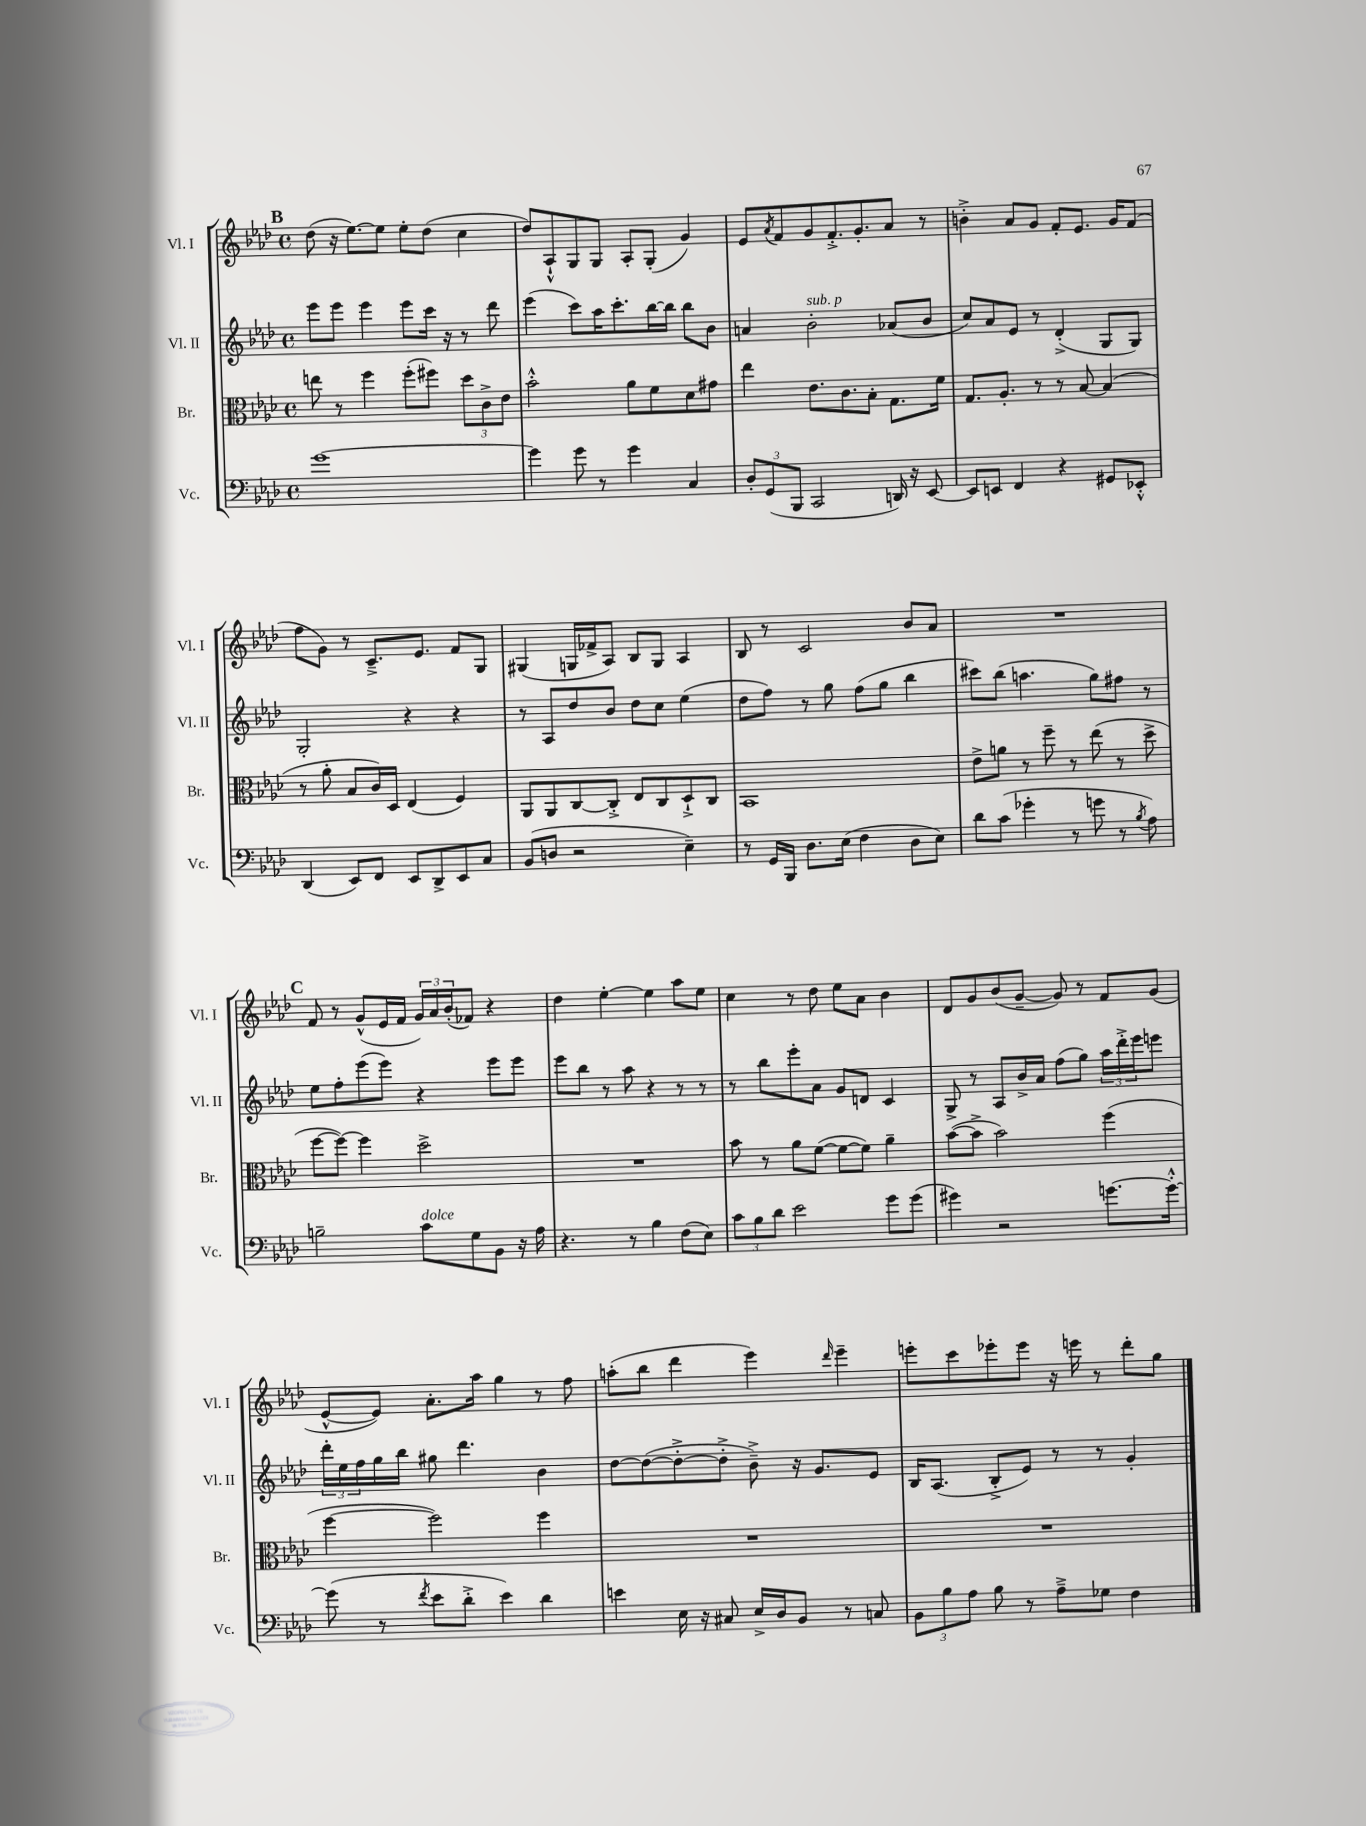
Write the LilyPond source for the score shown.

<<
\new StaffGroup <<
\new Staff = "s0" \with { instrumentName = "Vl. I" shortInstrumentName = "Vl. I" } {
    \clef treble \key aes \major \defaultTimeSignature \time 4/4
    \mark \markup { \bold "B" } des''8( r16 ees''8.~) ees''8 ees''8-. des''8( c''4 |
    des''8) aes8-!-^ g8 g8 aes8-. g8-.( g'4) |
    ees'8 \acciaccatura { aes'8 } f'8 g'8 f'8.-.-> g'8.-. aes'8 r8 |
    b'4-.-> aes'8 g'8 f'8-. ees'8. g'16 f'8( |
    f''8 g'8) r8 c'8.---> ees'8. f'8 g8 |
    gis4( g16 fes'16-> aes8) bes8 g8 aes4 |
    bes8 r8 c'2 bes'8 aes'8 |
    R1 |
    \mark \markup { \bold "C" } f'8 r8 g'8-^( ees'16 f'16 \tuplet 3/2 { g'16) aes'16 bes'16-.( } fes'8) r4 |
    des''4 ees''4~-. ees''4 aes''8 ees''8 |
    c''4 r8 des''8 ees''8 aes'8 bes'4 |
    des'8 g'8 bes'8( g'8~-- g'8) r8 f'8 g'8( |
    ees'8~-^ ees'8) aes'8.-. aes''16 g''4 r8 f''8 |
    a''8-.( bes''8 des'''4 ees'''4) \grace { des'''16 } ees'''4-- |
    e'''8-. c'''8 ees'''8-. ees'''8 r16 e'''16 r8 des'''8-. g''8 \bar "|." |
}
\new Staff = "s1" \with { instrumentName = "Vl. II" shortInstrumentName = "Vl. II" } {
    \clef treble \key aes \major \defaultTimeSignature \time 4/4
    \mark \markup { \bold "B" } ees'''8 ees'''8 ees'''4 ees'''8 c'''16 r16 r8 des'''8 |
    ees'''4( c'''8) aes''16 c'''8.-. bes''16~ bes''16 bes''8 bes'8 |
    a'4 bes'2-.^\markup { \italic "sub. p" } aes'8( bes'8 |
    c''8) aes'8 ees'8 r8 des'4-.->( g8 g8) |
    g2-. r4 r4 |
    r8 aes8 des''8 bes'8 des''8 c''8 ees''4( |
    des''8 f''8) r8 g''8 f''8( g''8 bes''4 |
    cis'''8) bes''8( a''4. g''8) fis''8 r8 |
    \mark \markup { \bold "C" } ees''8 f''8-. ees'''8( ees'''8) r4 ees'''8 ees'''8 |
    ees'''8 bes''8 r8 aes''8 r4 r8 r8 |
    r8 bes''8 ees'''8-. aes'8 g'8 d'8 c'4 |
    g8-> r8 aes8 bes'16-> aes'16 f''8( g''8) \tuplet 3/2 { aes''16 des'''16-.-> ees'''16 } e'''8 |
    \tuplet 3/2 { des'''16-. ees''16 f''16 } g''16 bes''16 gis''8 des'''4. bes'4 |
    des''8~ des''8~( des''8~-.-> des''8-.-> bes'8--->) r16 g'8. ees'8 |
    bes16 aes8.( bes8-.-> ees'8) r8 r8 g'4-. \bar "|." |
}
\new Staff = "s2" \with { instrumentName = "Br." shortInstrumentName = "Br." } {
    \clef alto \key aes \major \defaultTimeSignature \time 4/4
    \mark \markup { \bold "B" } e''8 r8 f''4 f''8-.( fis''8) \tuplet 3/2 { des''8 c'8-> ees'8 } |
    bes'2-.-^ aes'8 f'8 des'8 gis'8 |
    ees''4 ees'8. c'8. bes8-. g8. f'16 |
    g8. aes8.-. r8 r8 bes8~ bes4( |
    r8 aes'8-. bes8 c'16) des16 ees4( f4) |
    aes,8 aes,8 c8~ c8-.-> ees8 c8 des8-!-> c8 |
    bes,1 |
    ees'8-> a'8 r8 f''8-- r8 ees''8( r8 des''8-> |
    \mark \markup { \bold "C" } f''8~ f''8~) f''4 des''2-> |
    R1 |
    bes'8 r8 aes'8 f'8~( f'8~ f'8) aes'4-- |
    bes'8~( bes'8-> bes'2) f''4( |
    f''4~ f''2) f''4 |
    R1 |
    R1 \bar "|." |
}
\new Staff = "s3" \with { instrumentName = "Vc." shortInstrumentName = "Vc." } {
    \clef bass \key aes \major \defaultTimeSignature \time 4/4
    \mark \markup { \bold "B" } g'1~ |
    g'4 g'8 r8 g'4 c4 |
    \tuplet 3/2 { des8-. g,8( bes,,8 } c,2 d,16) r16 ees,8~ |
    ees,8 e,8 f,4 r4 gis,8 ees,8-.-^ |
    des,4( ees,8) f,8 ees,8 des,8-> ees,8 c8 |
    bes,8( d8 r2 ees4--) |
    r8 g,16 bes,,16 des8. ees16( f4 des8 ees8) |
    des'8 c'8( ges'4-. r8 g'8 r8 \acciaccatura { bes8 } aes8) |
    \mark \markup { \bold "C" } b2-- c'8^\markup { \italic "dolce" } g8 bes,8 r16 aes16 |
    r4. r8 bes4 f8( ees8) |
    \tuplet 3/2 { c'8 bes8 des'8 } ees'2 g'8 g'8( |
    gis'4) r2 g'8.~ g'16~-.-^ |
    g'8( r8 \acciaccatura { f'8 } ees'8 des'8-.-> ees'4) des'4 |
    e'4 ees16 r16 cis8 ees16-> des16 bes,8 r8 c8 |
    \tuplet 3/2 { bes,8 bes8 aes8 } bes8 r8 aes8---> ges8 f4 \bar "|." |
}
>>
>>
\layout { \context { \Score \remove "Bar_number_engraver" } }
